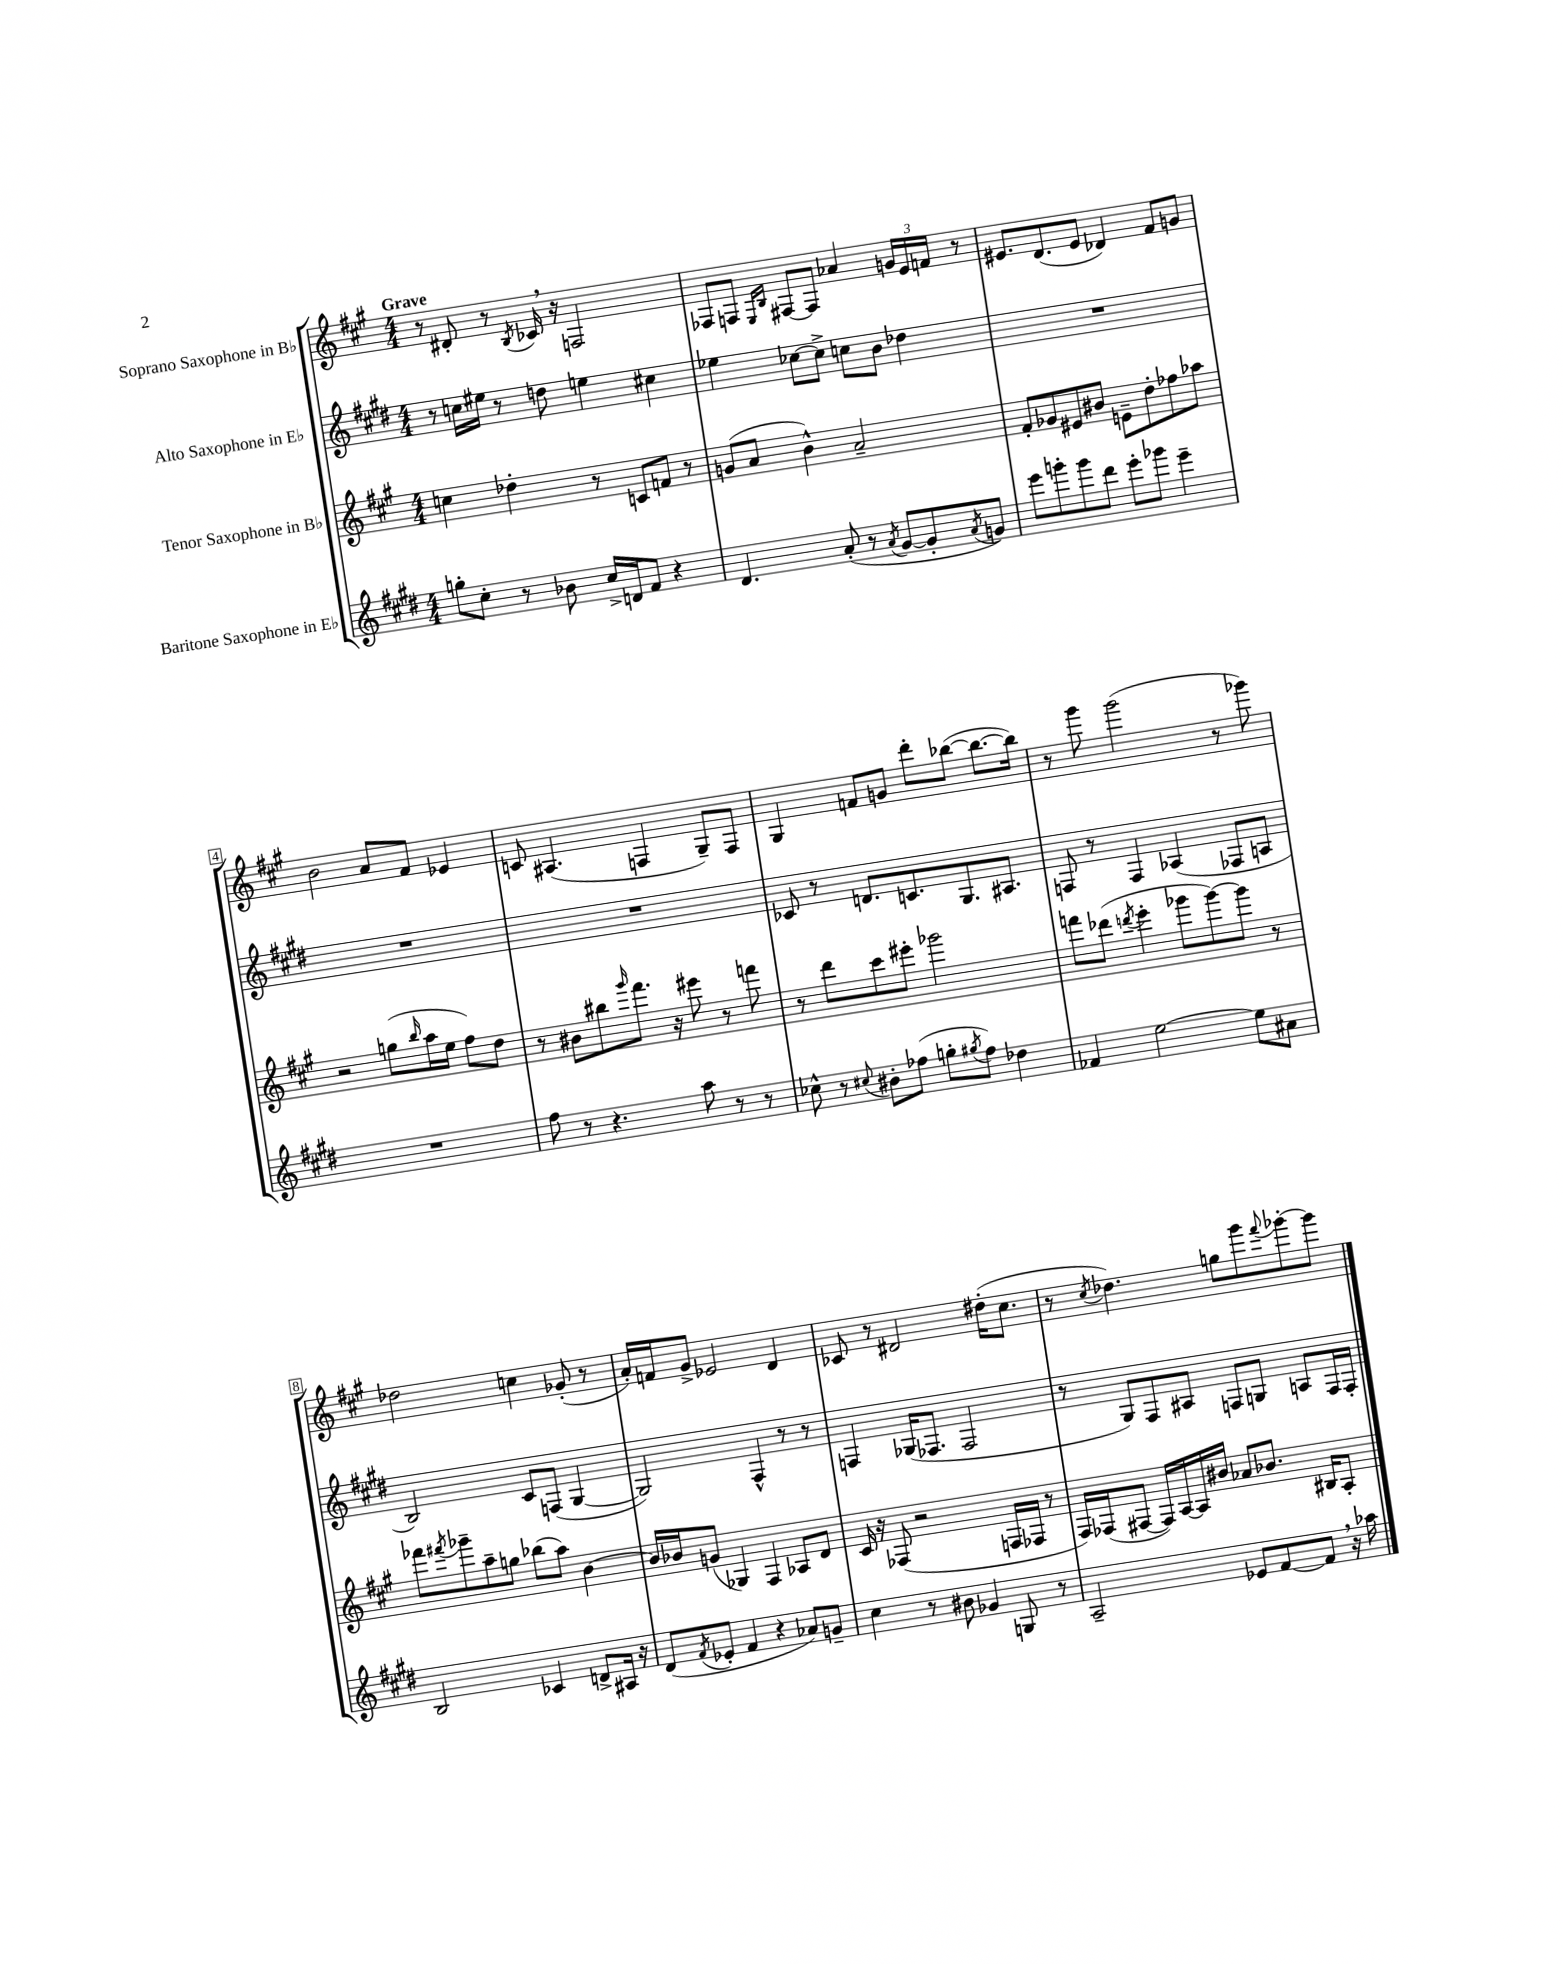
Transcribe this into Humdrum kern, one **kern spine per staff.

**kern	**kern	**kern	**kern
*part4	*part3	*part2	*part1
*staff4	*staff3	*staff2	*staff1
*I"Baritone Saxophone in E♭	*I"Tenor Saxophone in B♭	*I"Alto Saxophone in E♭	*I"Soprano Saxophone in B♭
*clefG2	*clefG2	*clefG2	*clefG2
*k[f#c#g#d#]	*k[f#c#g#]	*k[f#c#g#d#]	*k[f#c#g#]
*M4/4	*M4/4	*M4/4	*M4/4
=1	=1	=1	=1
!	!	!	!LO:TX:a:B:t=Grave
8ggn'\L	4ccn\	8r	8r
8cc#'\J	.	16ccn\LL	8d#X'/
.	.	16ee#X\JJ	.
8r	4dd-X'\	8r	8r
.	.	.	8qB/
8b-X\	.	8ddn\	16c-X,/
.	.	.	16r
16cc#^/LL	8r	4een\	2Fn/
16dn/J	.	.	.
8f#/J	8cn/L	.	.
4r	8fn/J	4cc#X\	.
.	8r	.	.
=2	=2	=2	=2
4.d#/	(8gn/L	4ee-X\	8F-X/L
.	8a/J	.	8Fn/J
.	.	.	16qqE/LL
.	.	.	16qqB/JJ
.	4b^^\)	[8cc-X\L	[8F#X/L
(8a'/	.	8cc-^\J]	8F#/J]
8r	2a~/	8ccn\L	4a-X/
8qa/	.	.	.
[8g#/L	.	8b\J	.
8g#'/]	.	4dd-X\	24gn/LL
.	.	.	24e/
.	.	.	24fn/JJ
8qa/	.	.	.
8gn/J)	.	.	8r
=3	=3	=3	=3
8eee\L	8f#'/L	1r	8.e#X/L
8gggn'\	8g-X/	.	.
.	.	.	(8.d/
8ggg\	8e#X/	.	.
8ddd#\J	8b#X/J	.	8e#/J
8eee'\L	8en~\L	.	4d-X/)
8ggg-X\J	8dd'\	.	.
4eee~\	8ff-X\	.	8f#/L
.	8aa-X\J	.	8gn/J
!!LO:LB:g=z
=4	=4	=4	=4
1r	2r	1r	2b\
.	(8ggn\L	.	8a/L
.	16qqbb/	.	.
.	16aa\L	.	8f#/J
.	16ee\JJ	.	.
.	8ff#\L)	.	4e-X/
.	8dd\J	.	.
=5	=5	=5	=5
8ff#\	8r	1r	8cn/
8r	8b#X\L	.	(4.A#X/
4.r	8bb#X\	.	.
.	16qqggg#/	.	.
.	8.fff#\J	.	.
.	.	.	4Fn/
.	16r	.	.
8aa\	8eee#X\	.	.
8r	8r	.	8G#~/L)
8r	8fffn\	.	8F/J
=6	=6	=6	=6
8cc-X^^\	8r	8c-X/	4G#/
8r	8ddd\L	8r	.
8qqcc#X/	.	.	.
8b#X'\L	8ccc#\	8.dn/L	8fn/L
(8ff-X\J	8eee#X'\J	.	8gn/J
.	.	8.cn/	.
8ggn'\L	2ggg-X\	.	8ddd'\L
8qgg#X/	.	.	.
8ff-\J)	.	8.G#/	([8bb-X\J
4dd-X\	.	.	8.bb-\L_
.	.	8.A#X/J	.
.	.	.	16bb-\Jk])
=7	=7	=7	=7
4f-X/	8fffn\L	8Fn/	8r
.	(8ddd-X\J	8r	8ggg#\
.	8qdddn/	.	.
[2ee\	4eee'\	4F/	(2ggg#\
.	8ggg-X\L	(4A-X/	.
.	[8ggg-\)	.	.
8ee\L]	8ggg-\J]	8F-X/L	8r
8a#X\J	8r	8An/J	8ggg-X\)
!!LO:LB:g=z
=8	=8	=8	=8
2B/	8fff-X\L	2B/)	2dd-X\
.	8qfff#X/	.	.
.	8ggg-X~\	.	.
.	8aa~\	.	.
.	8ggn\J	.	.
4c-X/	(8bb-X\L	8c#/L	4ccn\
.	8aa\J)	(8Fn/J	.
8dn^/L	[4b\	[4G#/	(8g-X'/
16A#X/Jk	.	.	8r
16r	.	.	.
=9	=9	=9	=9
(8d#/L	16b/LL]	2G#/])	16a'/LL)
.	16b-X/J	.	16fn/J
8qf#/	.	.	.
8e-X'/J	(8gn/J	.	8g#^/J
4f#/	4G-X/)	.	2e-X/
4r	4F#/	4F#^^/	.
8a-X/L)	8A-X/L	8r	4d/
8gn~/J	8d/J	8r	.
=10	=10	=10	=10
4cc#\	16c#/	4Fn/	8c-X/
.	16r	.	.
.	(8F-X/	.	8r
8r	2r	(16G-X/KL	2d#X/
.	.	8.F-X/J	.
8b#X\	.	.	.
4g-X/	.	2F-/	.
8Gn/	16Fn/LL	.	(16dd#X'\KL
.	16F-X/JJ	.	8.cc#\J
8r	8r	.	.
=11	=11	=11	=11
2A~/	16F#/LL)	8r	8r
.	(16F-X/J	.	.
.	.	.	8qcc#/
.	[8F#X/J	8G#/L)	4.dd-X\)
.	16F#/LL])	8F#/	.
.	[16A/	.	.
.	16A/]	8A#X/J	.
.	16b#X/JJ	.	.
8e-X/L	8a-X/L	8Fn/L	8ggn\L
[8f#/	8.b-X/J	8Gn/J	8ggg#\
.	.	.	8qqfff#/
8f#,/J]	.	8An/L	[8ggg-X'\
.	16B#X/KL	.	.
16r	8A'/J	16F/L	8ggg-\J]
16aa-X\	.	16F'/JJ	.
==	==	==	==
*-	*-	*-	*-
